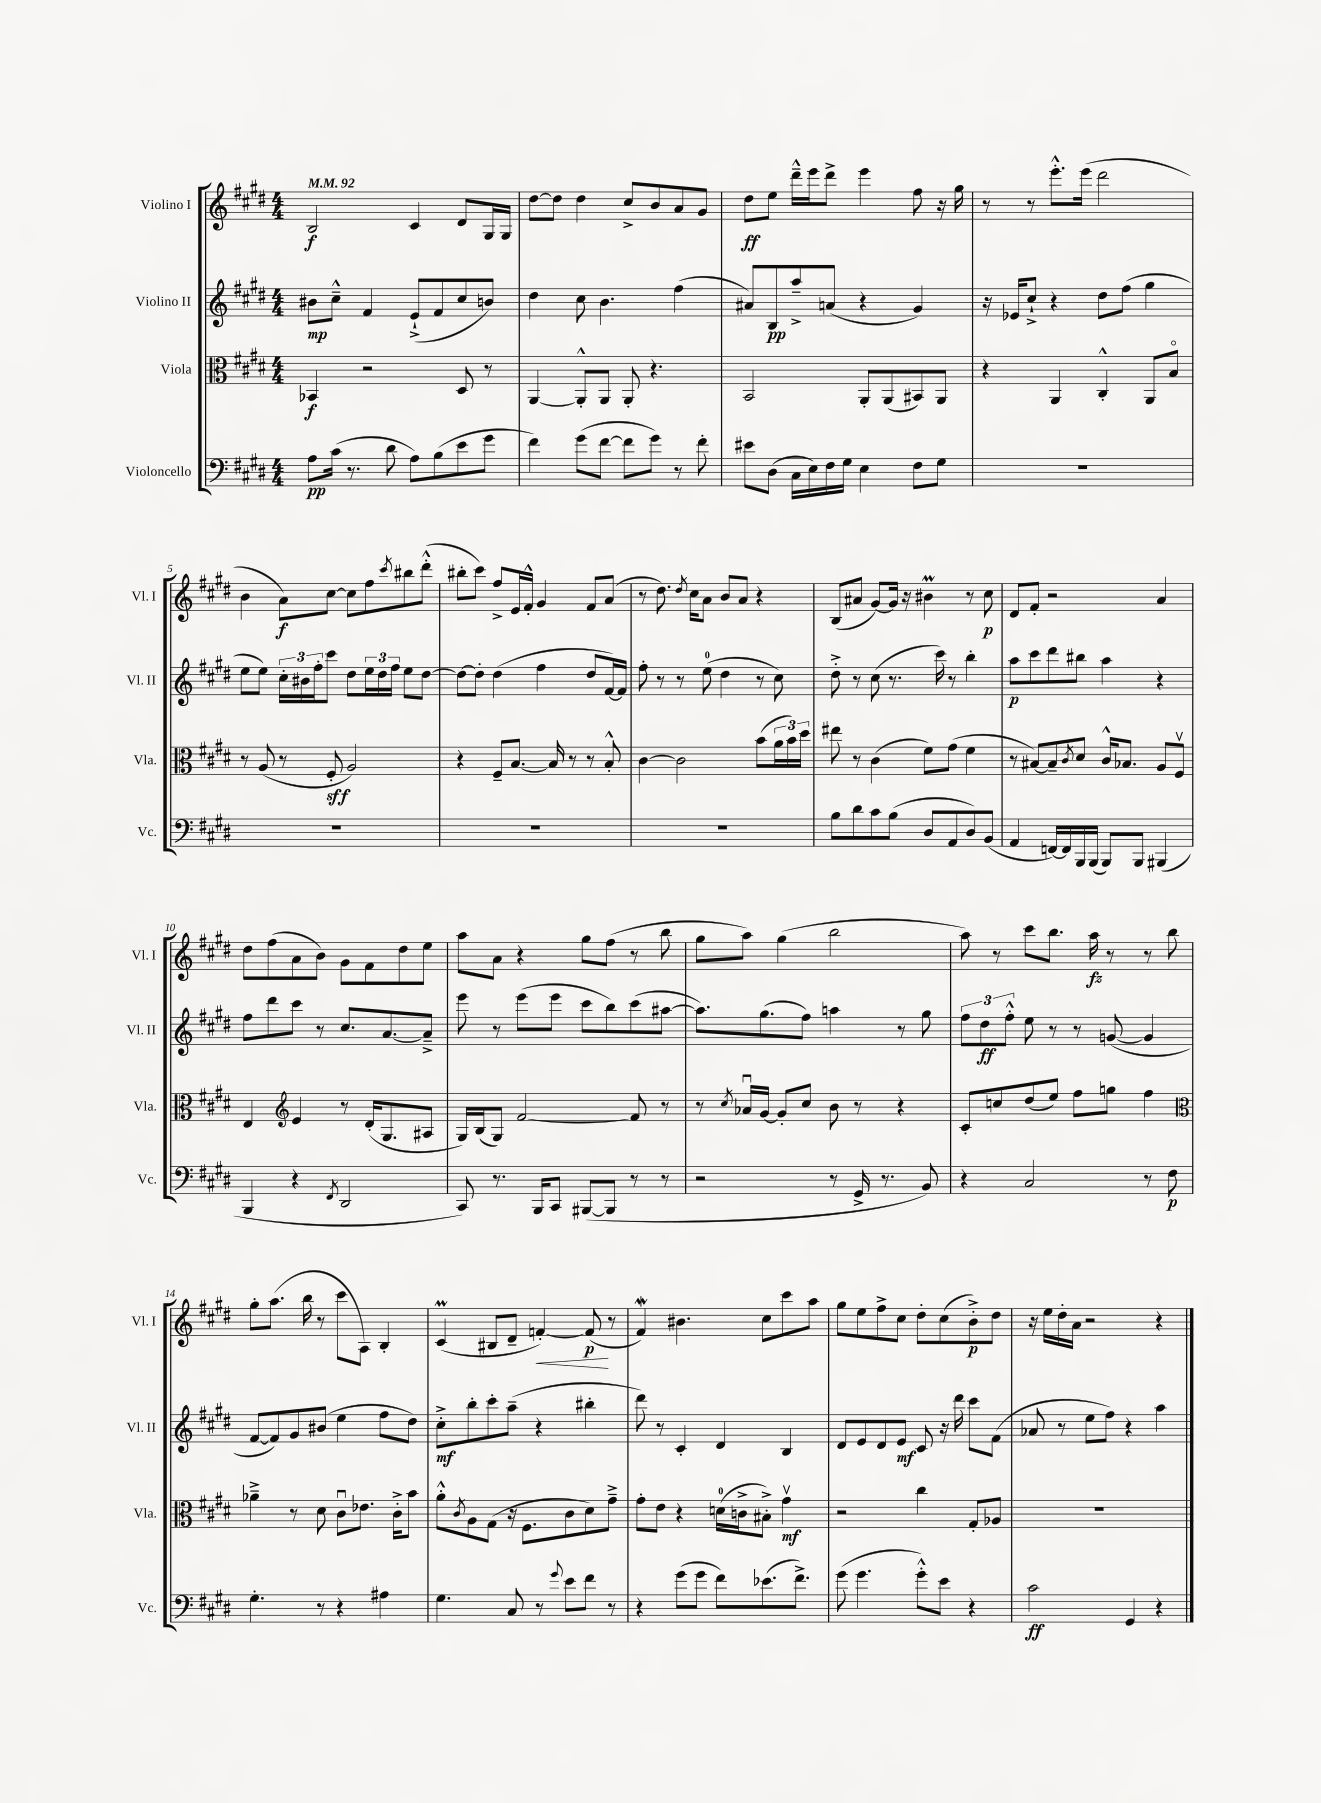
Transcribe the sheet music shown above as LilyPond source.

<<
\new StaffGroup <<
\new Staff = "s0" \with { instrumentName = "Violino I" shortInstrumentName = "Vl. I" } {
    \clef treble \key e \major \numericTimeSignature \time 4/4 \tempo 4 = 92
    b2\f cis'4 dis'8 gis16 gis16 |
    dis''8~ dis''8 dis''4 cis''8-> b'8 a'8 gis'8 |
    dis''8\ff e''8 dis'''16---^ e'''16 dis'''8-> e'''4 fis''8 r16 gis''16 |
    r8 r8 e'''8.-.-^ e'''16( dis'''2 |
    b'4 a'8\f) cis''8~ cis''8 fis''8 \acciaccatura { cis'''8 } bis''8 dis'''8-.-^( |
    bis''8-. cis'''8) fis''8-> e'16 fis'16-.-^ gis'4 fis'8 a'8( |
    r8 dis''8.) \acciaccatura { dis''8 } cis''16 a'8 b'8 a'8 r4 |
    b8( ais'8 gis'8~) gis'16 r16 bis'4\prall r8 cis''8\p |
    dis'8 fis'8-. r2 a'4 |
    dis''8 fis''8( a'8 b'8) gis'8 fis'8 dis''8 e''8 |
    a''8 a'8 r4 gis''8 fis''8( r8 b''8 |
    gis''8 a''8) gis''4( b''2 |
    a''8) r8 cis'''8 b''8. a''16\fz r8 r8 b''8 |
    gis''8-. a''8.( b''16 r8 cis'''8 a8) b4-. |
    cis'4\prall( bis8 dis'8-- f'4~-.\<) f'8\p\!( r8 |
    fis'4\mordent) bis'4. cis''8 cis'''8 a''8 |
    gis''8 e''8 fis''8-> cis''8 dis''8-. cis''8( b'8-.->\p) dis''8 |
    r16 e''16 dis''16-. a'16 r2 r4 \bar "|." |
}
\new Staff = "s1" \with { instrumentName = "Violino II" shortInstrumentName = "Vl. II" } {
    \clef treble \key e \major \numericTimeSignature \time 4/4
    bis'8\mp cis''8---^ fis'4 e'8-!->( fis'8 cis''8 b'8) |
    dis''4 cis''8 b'4. fis''4( |
    ais'8) b8\pp a''8---> a'8( r4 gis'4) |
    r16 ees'16 cis''8-!-> r4 dis''8 fis''8( gis''4 |
    e''8 e''8) \tuplet 3/2 { cis''16-. bis'16 fis''16-. } cis'''8 dis''8 \tuplet 3/2 { e''16 dis''16 fis''16 } e''8 dis''8~ |
    dis''8~ dis''8-. dis''4( fis''4 dis''8 fis'16~) fis'16 |
    fis''8-. r8 r8 e''8-0( dis''4 r8 cis''8) |
    dis''8-.-> r8 cis''8( r8. cis'''16) r8 b''4-. |
    a''8\p cis'''8 dis'''8 bis''8 a''4 r4 |
    fis''8 dis'''8 cis'''8 r8 cis''8. a'8.~ a'8---> |
    e'''8 r8 e'''8( e'''8 cis'''8 b''8) cis'''8( ais''8~ |
    ais''8.) gis''8.( fis''8) a''4 r8 gis''8 |
    \tuplet 3/2 { fis''8 dis''8\ff fis''8-.-^ } e''8 r8 r8 g'8~( g'4 |
    fis'8~ fis'8) gis'8 bis'8( e''4 fis''8 dis''8) |
    cis''8-.->\mf b''8-. cis'''8-. a''8--( r4 bis''4-. |
    dis'''8) r8 cis'4-. dis'4 b4 |
    dis'8 e'8 dis'8 e'8\mf cis'8 r16 dis'''16 cis'''8 fis'8( |
    aes'8 r8 e''8 fis''8) r4 a''4 \bar "|." |
}
\new Staff = "s2" \with { instrumentName = "Viola" shortInstrumentName = "Vla." } {
    \clef alto \key e \major \numericTimeSignature \time 4/4
    bes,4\f r2 dis8 r8 |
    a,4~ a,8-.-^ a,8 a,8-. r4. |
    b,2 a,8-. a,8( bis,8) a,8 |
    r4 a,4 cis4-.-^ a,8 b8\flageolet |
    r8 a8( r8 fis8-.\sff a2) |
    r4 fis8-- b8.~ b16 r8 r8 b8-.-^ |
    cis'4~ cis'2 b'8( \tuplet 3/2 { a'16 b'16) dis''16 } |
    eis''8 r8 cis'4( fis'8) gis'8( fis'4 |
    r8 bis8~) bis8-- \acciaccatura { cis'8 } dis'8 cis'16-^ bes8. a8 fis8\upbow |
    e4 \clef treble e'4 r8 dis'16-.( gis8. ais8 |
    gis16) b16( gis8) fis'2~ fis'8 r8 |
    r8 \acciaccatura { cis''8 } aes'16\downbow gis'16~ gis'8-. cis''8 b'8 r8 r4 |
    cis'8-. c''8 dis''8( e''8) fis''8 g''8 fis''4 |
    \clef alto aes'4---> r8 dis'8 cis'8\downbow ees'8. cis'16-.-> b'8 |
    a'8-.-^ \acciaccatura { cis'8 } a8 gis8( r16 fis8. cis'8 dis'8) gis'8---> |
    gis'8-. e'8 r4 d'16-0( c'16-> bis8-.->) gis'4\upbow\mf |
    r2 cis''4 gis8-. aes8 |
    r1 \bar "|." |
}
\new Staff = "s3" \with { instrumentName = "Violoncello" shortInstrumentName = "Vc." } {
    \clef bass \key e \major \numericTimeSignature \time 4/4
    a8\pp cis'16( r8. dis'8 a8) b8( e'8 gis'8 |
    fis'4) gis'8( fis'8~ fis'8 gis'8) r8 fis'8-. |
    eis'8 dis8( cis16 e16) fis16 gis16 e4 fis8 gis8 |
    R1 |
    R1 |
    R1 |
    R1 |
    b8 dis'8 cis'8 b8( dis8 a,8 dis8) b,8( |
    a,4 f,16~) f,16 b,,16 b,,16( b,,8) b,,8 bis,,4( |
    b,,4 r4 \acciaccatura { fis,8 } dis,2 |
    cis,8) r8. b,,16 cis,8 bis,,8~( bis,,8 r8 r8 |
    r2 r8 gis,16-> r8. b,8) |
    r4 cis2 r8 fis8\p |
    gis4.-. r8 r4 ais4 |
    gis4. cis8 r8 \appoggiatura { gis'8 } e'8 fis'8 r8 |
    r4 gis'8( gis'8 fis'8) ees'8.( fis'8.->) |
    gis'8( gis'4. gis'8-.-^) e'8 r4 |
    cis'2\ff gis,4 r4 \bar "|." |
}
>>
>>
